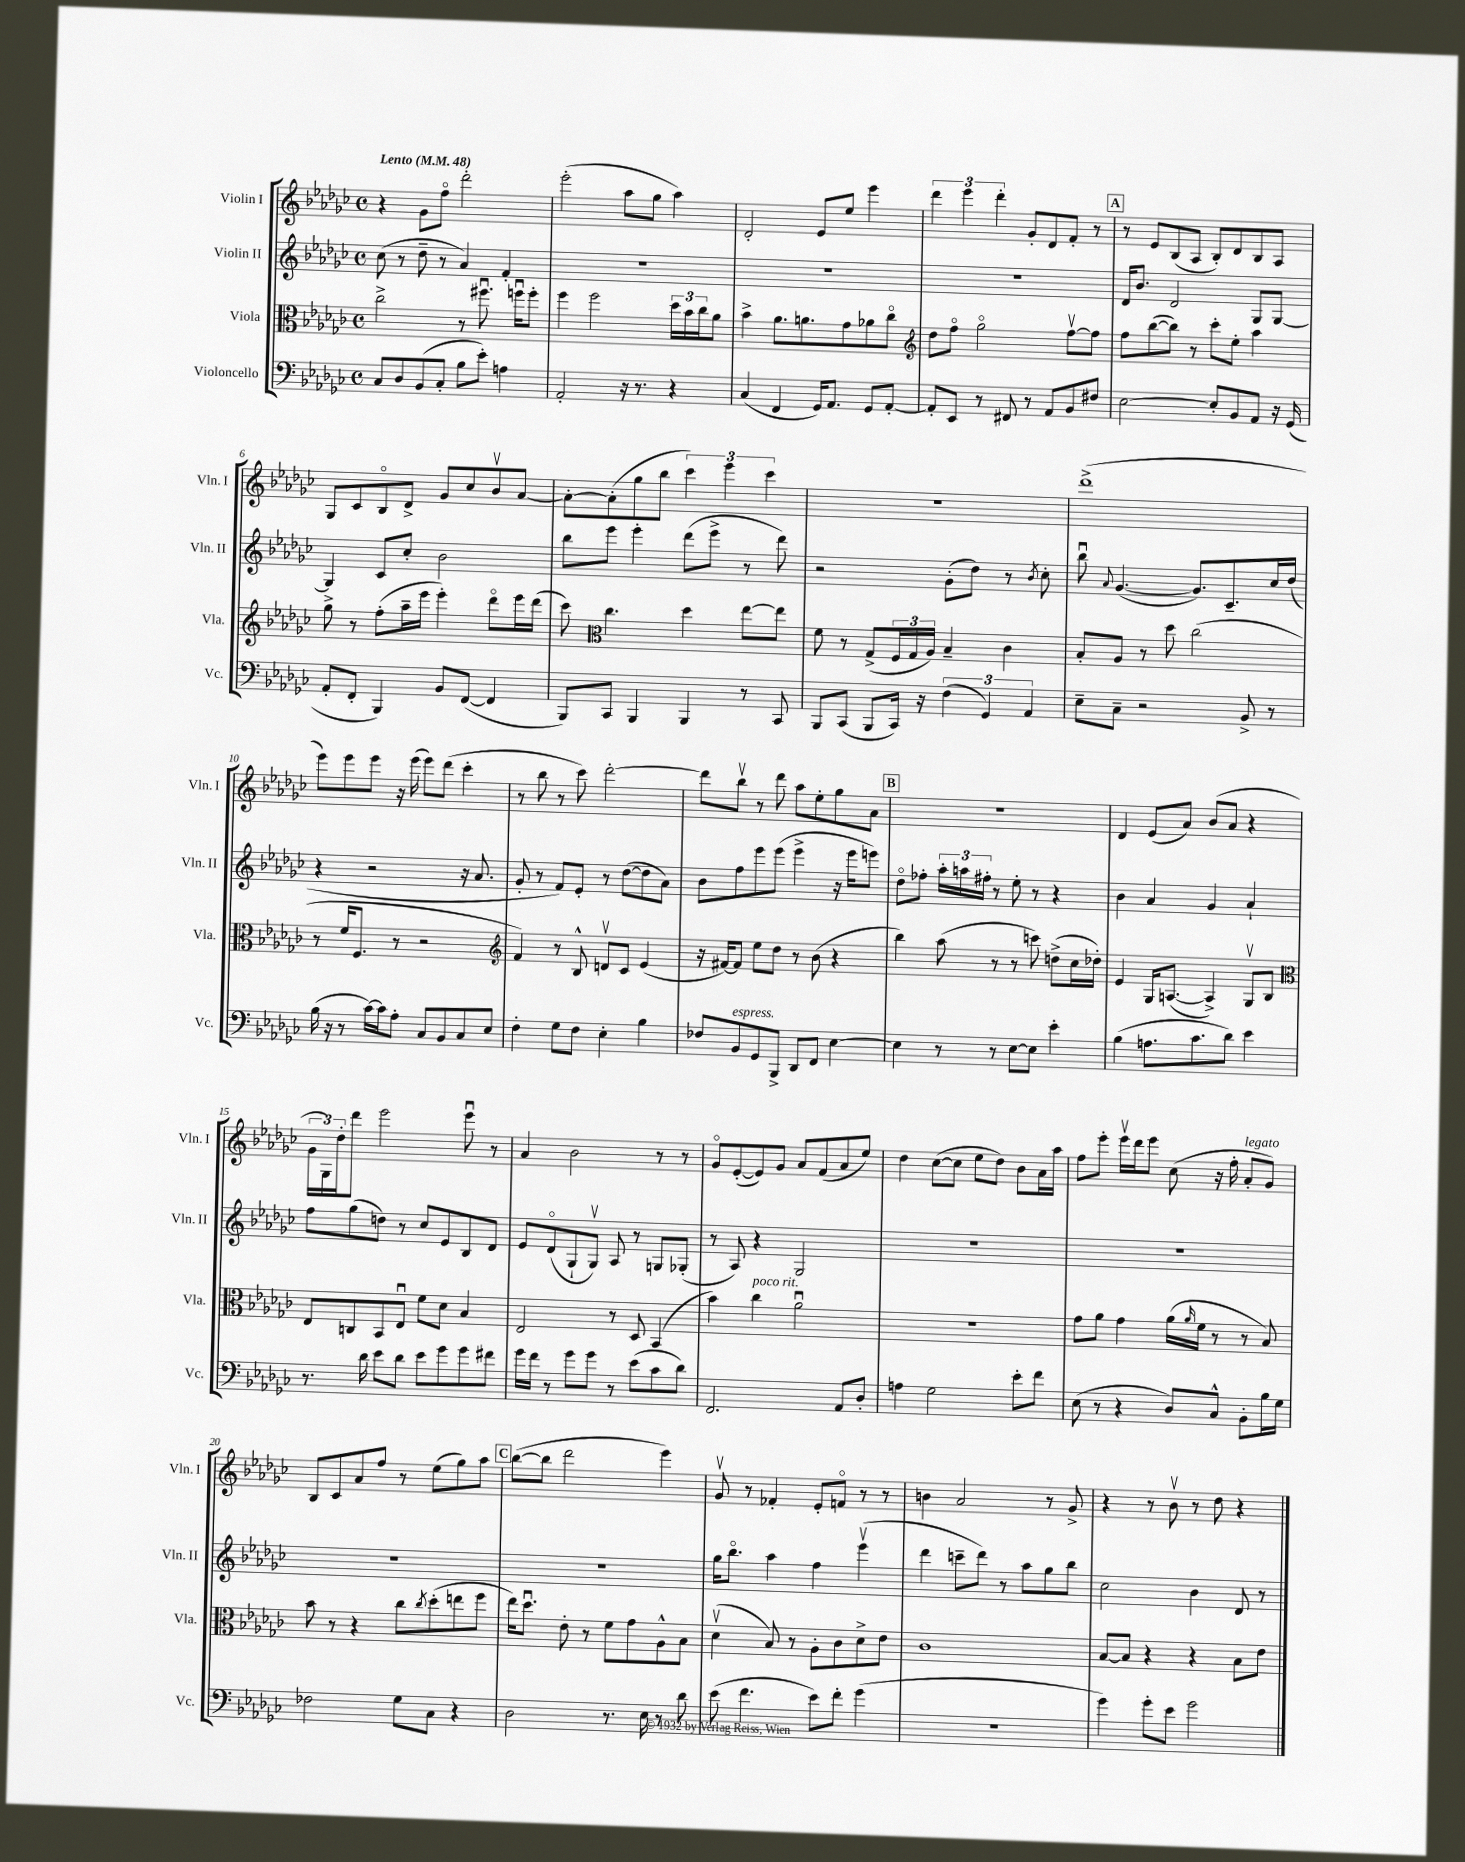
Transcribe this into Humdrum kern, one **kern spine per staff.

**kern	**kern	**kern	**kern
*staff4	*staff3	*staff2	*staff1
*clefF4	*clefC3	*clefG2	*clefG2
*k[b-e-a-d-g-c-]	*k[b-e-a-d-g-c-]	*k[b-e-a-d-g-c-]	*k[b-e-a-d-g-c-]
*M4/4	*M4/4	*M4/4	*M4/4
*met(c)	*met(c)	*met(c)	*met(c)
*MM48	*MM48	*MM48	*MM48
8C-	2cc-^	(8cc-	4r
8D-	.	8r	.
(8BB-	.	8dd-~	8g-
8C-'	.	8r	8ffo
8B-	8r	4a-)	2ddd-'
8e-')	8.ff#u	.	.
4A	.	4f'	.
.	16ffu	.	.
.	8ff'	.	.
=	=	=	=
2AA-'	4ff	1r	(2eee-'
.	2ff	.	.
16r	.	.	8aa-
8.r	.	.	.
.	.	.	8gg-
4r	24dd-	.	4aa-)
.	24b-	.	.
.	24cc-	.	.
.	8a-	.	.
=	=	=	=
(4C-	4b-^	1r	2d-'
4FF	8.a-	.	.
.	8.a	.	.
16GG-)	.	.	8e-
8.AA-	.	.	.
.	8g-	.	8ee-
8GG-	8a-	.	4eee-
[8AA-'	8cc-o	.	.
=	=	=	=
*	*clefG2	*	*
8AA-']	8dd-	1r	6ddd-
8EE-	8ffo	.	.
.	.	.	6eee-
8r	2gg-o	.	.
.	.	.	6ddd-'
8FF#	.	.	.
8r	.	.	8g-'
8AA-	.	.	8d-
8BB-	[8ffv	.	8f'
8F#	8ff]	.	8r
=	=	=	=
[2E-	8ff	16d-	8r
.	.	8.b-	.
.	([8bb-	.	8e-
.	8bb-])	2d-	(8B-
.	8r	.	8A-
8E-']	8ccc-'	.	8B-')
8BB-	8ee-'	.	8d-
8AA-	4aa-	8G-	8B-
16r	.	[8G-	8A-
(16GG-	.	.	.
=	=	=	=
8AA-'	8gg-^	4G-]	8G-
8FF'	8r	.	8c-
4BBB-)	(8ff'	8c-	8B-o
.	16aa-~	8cc-'	8d-^
.	16eee-	.	.
8BB-	4eee-')	2b-	8g-
([8FF	.	.	8cc-
4FF]	8ddd-o	.	8b-v
.	16eee-	.	[8a-
.	(16ddd-	.	.
=	=	=	=
8BBB-)	8ccc-)	8bb-	8a-'_
*	*clefC3	*	*
8CC-	4.cc-	8eee-	(8a-']
4BBB-	.	4eee-'	8gg-
.	.	.	8bb-
4BBB-	4dd-	(8ddd-	6ccc-)
.	.	8eee-^	.
.	.	.	6eee-
8r	[8ee-	8r	.
.	.	.	6ccc-
8CC-	8ee-]	8ddd-)	.
=	=	=	=
8BBB-	8f	2r	1r
(8CC-	8r	.	.
8BBB-	(8G-^	.	.
16CC-)	24F	.	.
.	24G-	.	.
16r	.	.	.
.	24A-)	.	.
(6F	4B-~	(8g-'	.
.	.	8dd-)	.
6GG-)	.	.	.
.	4c-	8r	.
6AA-	.	.	.
.	.	8qb-	.
.	.	8cc-'	.
=	=	=	=
8E-~	8B-'	8bb-u	(1ddd-^
.	.	8qqa-	.
8C-~	8A-	([4.g-	.
2r	8r	.	.
.	8dd-	.	.
.	(2cc-	8.g-])	.
.	.	8.c-~	.
8BB-^	.	.	.
8r	.	16cc-	.
.	.	(16dd-	.
=	=	=	=
(16B-	8r	4r	8eee-)
16r	.	.	.
8r	16f	.	8eee-
.	8.F	.	.
[16c-)	.	2r	8eee-
16c-]	.	.	.
8A-'	8r	.	16r
.	.	.	(16eee-
8C-	2r	.	8eee-)
8BB-	.	.	(8ddd-
8C-	.	16r	4ccc-'
.	.	8.a-	.
8E-	.	.	.
=	=	=	=
*	*clefG2	*	*
4F'	4f)	8g-'	8r
.	.	8r	8bb-
8G-	8r	8f)	8r
8F	8B-^^	8e-'	8ccc-)
4E-'	8dv	8r	[2ddd-'
.	8c-	([8dd-	.
4B-	(4e-	8dd-]	.
.	.	8a-)	.
=	=	=	=
8F-	16r	8b-	8ddd-]
.	[16f#)	.	.
8BB-	8f#]	8ff	8bb-v
8GG-	8ee-	8eee-	8r
8BBB-^	8dd-	(8eee-	8ddd-
8DD-	8r	4eee-^	8aa-
8FF	(8b-	.	8ee-'
[4E-	4r	16r	8gg-
.	.	16eee-	.
.	.	8eee)	8a-
=	=	=	=
4E-]	4bb-)	8dd-o	1r
.	.	8ff-'	.
8r	(8aa-	24aa-'	.
.	.	24aa	.
.	.	24ff#'	.
8r	8r	8r	.
[8E-	8r	8ee-'	.
8E-]	8ccc)	8r	.
4e-'	(8dd^	4r	.
.	16cc-	.	.
.	16dd-')	.	.
=	=	=	=
(4B-	4e-	4b-	4d-
8.A	16G-	4a-	(8e-
.	([8.A	.	.
.	.	.	8a-)
8.c-	.	.	.
.	4A^])	4g-	(8b-
8d-)	.	.	8a-
4e-	8G-v	4a-`	4r
.	8B-	.	.
=	=	=	=
*	*clefC3	*	*
8.r	8E-	8ff	24g-
.	.	.	24G-)
.	.	.	24dd-'
.	8C	(8gg-	8ddd-
16d-	.	.	.
8e-	8BB-	8dd)	2eee-
8d-	8E-u	8r	.
8e-	8f	8cc-	.
8g-	8d-	8e-	.
8g-	4B-	8B-	8eee-u
8f#	.	8d-	8r
=	=	=	=
16g-	2E-	8e-	4a-
16f	.	.	.
8r	.	(8d-o	.
8g-	.	8G-`	2b-
8g-	.	8G-v)	.
8r	8r	8A-	.
(8e-	8D-	8r	.
8c-	(4BB-	8G	8r
8d-)	.	(8G-'	8r
=	=	=	=
2.FF	4b-)	8r	8g-o
.	.	8A-)	([8e-'
.	4cc-	4r	8e-])
.	.	.	8g-
.	2a-u	2G-	8a-
.	.	.	(8f
8AA-	.	.	8a-
8D-'	.	.	8ee-)
=	=	=	=
4A	1r	1r	4dd-
2G-	.	.	([8cc-
.	.	.	8cc-]
.	.	.	8ee-
.	.	.	8dd-)
8e-'	.	.	8b-
8f	.	.	16a-
.	.	.	16aa-
=	=	=	=
(8E-	8g-	1r	8ff
8r	8a-	.	8eee-'
4r	4g-	.	16eee-v
.	.	.	16ddd-
.	.	.	8eee-
8D-)	(16a-	.	(8cc-
.	16qqa-	.	.
.	16f	.	.
8C-^^	8r	.	16r
.	.	.	16ff'
8BB-'	8r	.	8a-'
16B-	8B-)	.	8g-)
16G-	.	.	.
=	=	=	=
2F-	8b-	1r	8B-
.	8r	.	8c-
.	4r	.	8a-
.	.	.	8ff
8G-	8cc-	.	8r
.	8qcc-	.	.
8C-	(8dd-'	.	(8ee-
4r	8ee	.	8gg-)
.	8ff	.	8aa-
=	=	=	=
2D-	16ee-)	1r	([8bb-
.	8.dd-u	.	.
.	.	.	8bb-]
.	8e-'	.	2ddd-
.	8r	.	.
8.r	8f	.	.
.	8g-	.	.
16E-	.	.	.
8r	8A-^^	.	4eee-)
8d-	8B-	.	.
=	=	=	=
(8e-	(4d-v	16gg-	8g-v
.	.	8.bb-o	.
4.f	.	.	8r
.	8B-)	4aa-	4f-'
.	8r	.	.
8e-)	8A-'	4ff	8e-'
8f'	8c-	.	8fo
(4g-	8d-^	(4eee-v	8r
.	8e-	.	8r
=	=	=	=
1r	1c-	4ddd-	4b
.	.	8ccc~	2a-
.	.	8ddd-)	.
.	.	8r	.
.	.	8aa-	.
.	.	8gg-	8r
.	.	8bb-	8g-^
=	=	=	=
4g-)	[8B-	2cc-	4r
.	8B-]	.	.
8g-'	4r	.	8r
8e-	.	.	8b-v
2g-	4r	4b-	8r
.	.	.	8dd-
.	8B-	8d-	4r
.	8e-	8r	.
==	==	==	==
*-	*-	*-	*-
